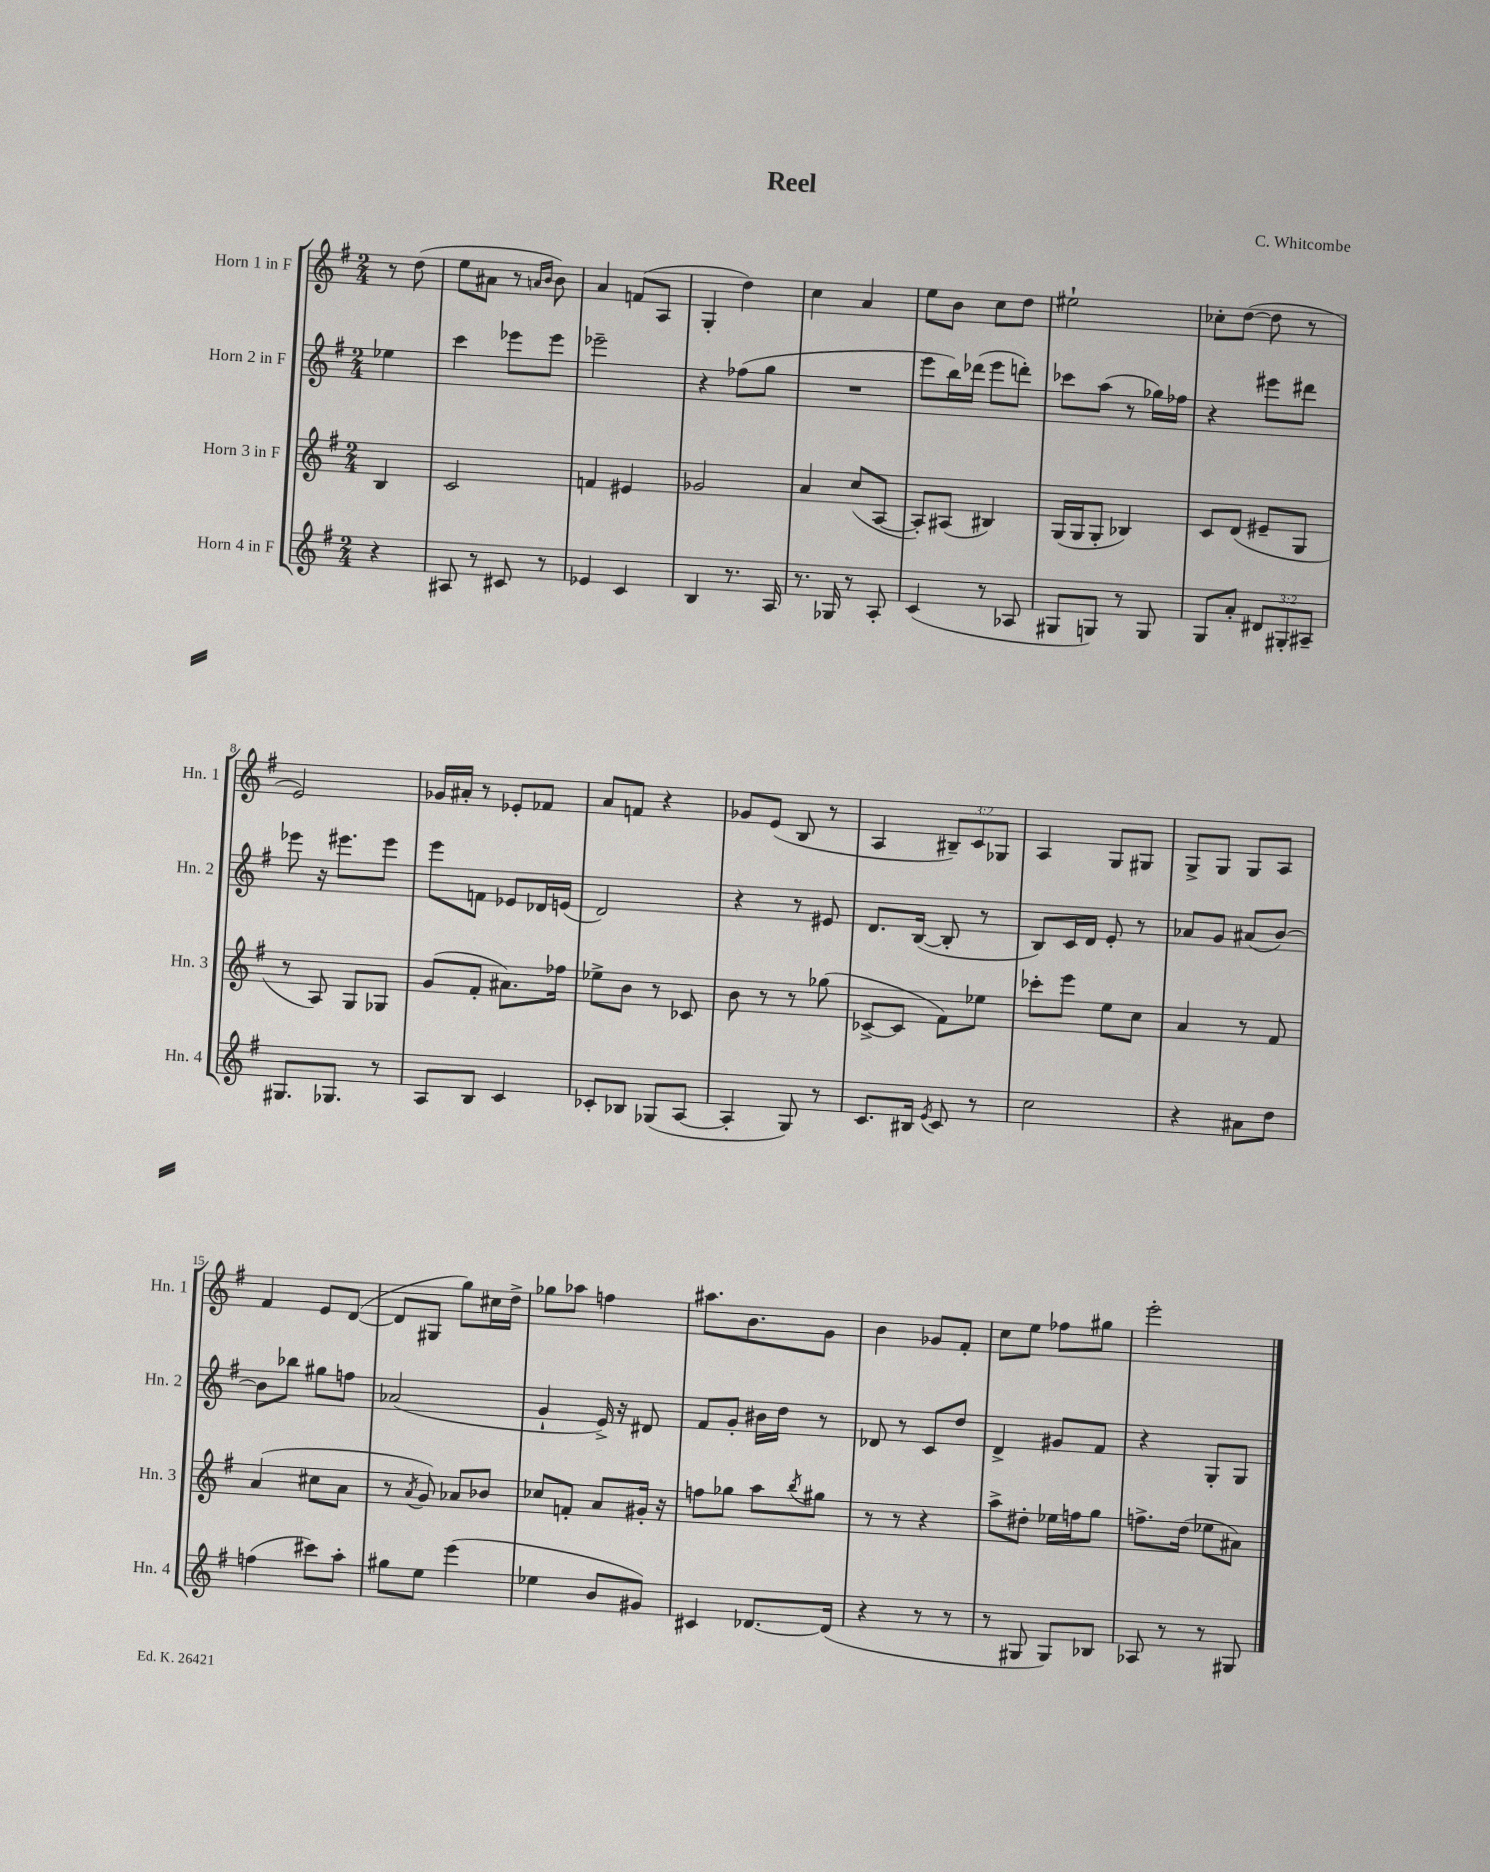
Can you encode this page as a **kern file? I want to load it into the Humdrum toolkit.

**kern	**kern	**kern	**kern
*part4	*part3	*part2	*part1
*staff4	*staff3	*staff2	*staff1
*I"Horn 4 in F	*I"Horn 3 in F	*I"Horn 2 in F	*I"Horn 1 in F
*I'Hn. 4	*I'Hn. 3	*I'Hn. 2	*I'Hn. 1
*clefG2	*clefG2	*clefG2	*clefG2
*k[f#]	*k[f#]	*k[f#]	*k[f#]
*M2/4	*M2/4	*M2/4	*M2/4
=	=	=	=
4r	4B/	4ee-X\	8r
.	.	.	(8dd\
=1	=1	=1	=1
8A#X/	2c/	4ccc\	8ee\L
8r	.	.	8a#X\J
8c#X/	.	8eee-X\L	8r
.	.	.	16qqan/LL
.	.	.	16qqb/JJ
8r	.	8eee-\J	8b\)
=2	=2	=2	=2
4e-X/	4fn/	2eee-X~\	4a/
4c/	4e#X/	.	(8fn/L
.	.	.	8A/J
=3	=3	=3	=3
4B/	2g-X/	4r	4G'/
8.r	.	(8ff-X\L	4dd\)
.	.	8gg\J	.
16A/	.	.	.
=4	=4	=4	=4
8.r	4a/	2r	4cc\
16G-X/	.	.	.
8r	(8cc/L	.	4a/
8A'/	[8A/J	.	.
=5	=5	=5	=5
(4c/	8A'/L])	8eee\L	8ee\L
.	(8A#X/J	16bb\L)	8b\J
.	.	(16ddd-X\JJ	.
8r	4B#X/)	8eee\L	8cc\L
8A-X/	.	8dddn'\J)	8dd\J
=6	=6	=6	=6
8G#X/L	(16G/LL	8ccc-X\L	2ee#X`\
.	16G/J	.	.
8Gn/J)	8G'/J	(8aa\J	.
8r	4B-X/)	8r	.
8G/	.	16gg-X\LL)	.
.	.	16ff-X\JJ	.
=7	=7	=7	=7
8G/L	8c/L	4r	8cc-X'\L
8a'/J	(8d/J	.	([8dd\J
12d#X/L	8e#X~/L	8eee#X\L	8dd\]
12G#X'/	.	.	.
.	8G/J	8ddd#X\J	8r
12A#X~/J	.	.	.
!!LO:LB:g=z
=8	=8	=8	=8
8.G#X/L	8r	8eee-X\	2e/)
.	8A/)	16r	.
8.G-X/J	.	8.eee#X\L	.
.	8G/L	.	.
8r	8G-X/J	8eee#\J	.
=9	=9	=9	=9
8A/L	(8g/L	8eee\L	16g-X/LL
.	.	.	16a#X'/JJ
8B/J	8f#'/J	8fn\J	8r
4c/	8.a#X\L)	8e-X/L	8e-X'/L
.	.	16d-X/L	8f-X/J
.	16ff-X\Jk	(16en/JJ	.
=10	=10	=10	=10
8c-X'/L	8ee-X^\L	2d/)	8a/L
8B-X/J	8b\J	.	8fn/J
(8G-X/L	8r	.	4r
[8A/J	8c-X/	.	.
=11	=11	=11	=11
4A'/]	8b\	4r	8g-X/L
.	8r	.	(8e/J
8G/)	8r	8r	8B/
8r	(8gg-X\	8e#X/	8r
=12	=12	=12	=12
8.c/L	[8c-X^/L	8.d/L	4A/
.	8c-/J]	.	.
16B#X/Jk	.	([16B/Jk	.
8qe/	.	.	.
8c/	8f#\L)	8B'/]	12B#X~/L)
.	.	.	12c/
8r	8ee-X\J	8r	.
.	.	.	12G-X/J
=13	=13	=13	=13
2cc\	8ccc-X'\L	8B/L)	4A/
.	8eee\J	16c/L	.
.	.	16d/JJ	.
.	8ee\L	8e'/	8G/L
.	8cc\J	8r	8G#X/J
=14	=14	=14	=14
4r	4a/	8a-X/L	8G^/L
.	.	8g/J	8G/J
8a#X\L	8r	(8a#X/L	8G/L
8dd\J	8f#/	[8b/J)	8A/J
!!LO:LB:g=z
=15	=15	=15	=15
(4ffn\	(4a/	8b\L]	4f#/
.	.	8bb-X\J	.
8ccc#X\L)	8cc#X\L	8gg#X\L	8e/L
8aa'\J	8a\J	8ffn\J	([8d/J
=16	=16	=16	=16
8gg#X\L	8r	(2a-X/	8d/L]
.	8qa/	.	.
8ee\J	8g/)	.	8G#X/J
(4eee\	8a-X/L	.	8gg\L)
.	8b-X/J	.	16cc#X\L
.	.	.	16dd^\JJ
=17	=17	=17	=17
4ee-X\	8cc-X/L	4g`/	8gg-X\L
.	8fn'/J	.	8aa-X\J
8b/L	8a/L	16e^/)	4ffn\
.	.	16r	.
8g#X/J)	16g#X'/Jk	8d#X/	.
.	16r	.	.
=18	=18	=18	=18
4c#X/	8ffn\L	8f#/L	8.aa#X\L
.	8gg-X\J	8g'/J	.
.	.	.	8.b\
[8.d-X/L	8aa\L	16b#X\LL	.
.	.	16dd\JJ	.
.	8qbb/	.	.
.	8gg#X\J	8r	8g\J
(16d-/Jk]	.	.	.
=19	=19	=19	=19
4r	8r	8d-X/	4b\
.	8r	8r	.
8r	4r	8c/L	8g-X/L
8r	.	8dd/J	8f#'/J
=20	=20	=20	=20
8r	8aa^\L	4d^/	8cc\L
8G#X/	8dd#X'\J	.	8ee\J
8G#/L)	16ee-X\LL	8g#X/L	8ff-X\L
.	16ffn\J	.	.
8B-X/J	8gg\J	8f#/J	8gg#X\J
=21	=21	=21	=21
8A-X/	8.ffn^\L	4r	2eee'\
8r	.	.	.
.	(16dd\Jk	.	.
8r	8ee-X\L	8G'/L	.
8G#X/	8a#X\J)	8G/J	.
==	==	==	==
*-	*-	*-	*-
